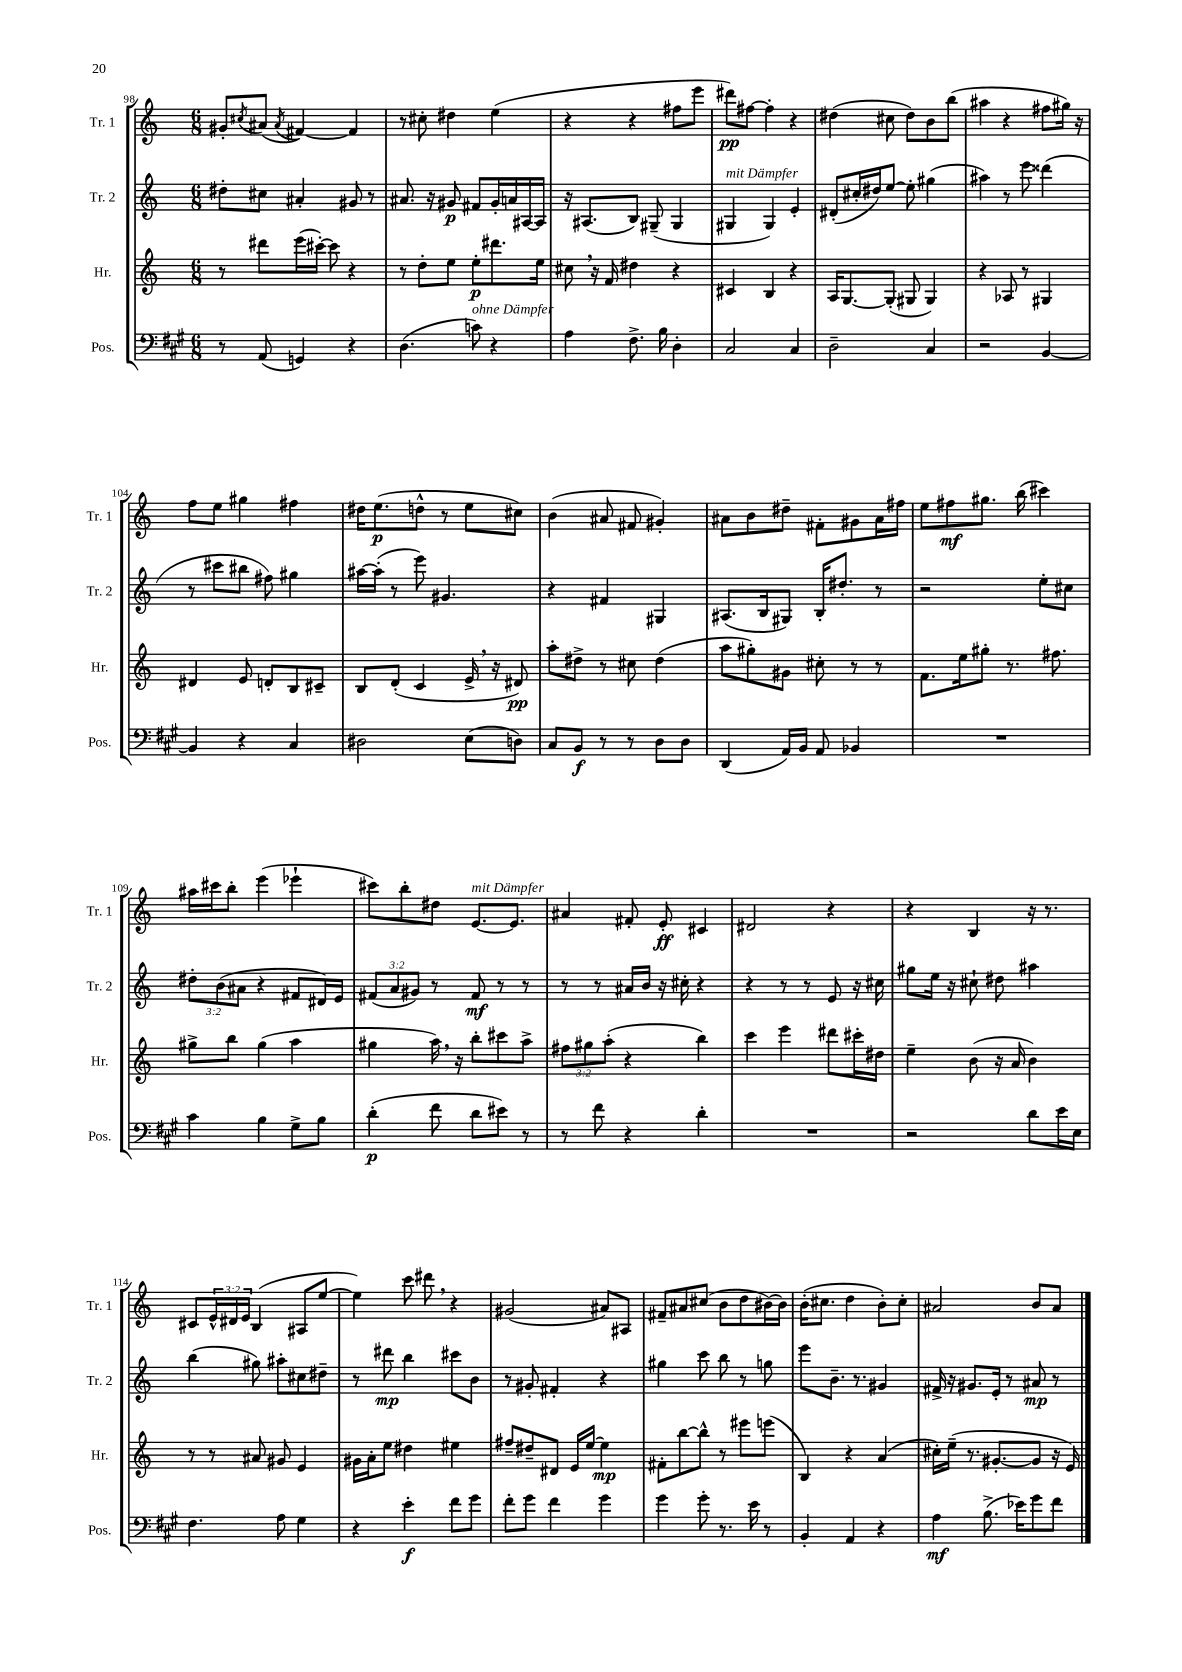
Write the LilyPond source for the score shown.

<<
\new StaffGroup <<
\new Staff = "s0" \with { instrumentName = "Tr. 1" shortInstrumentName = "Tr. 1" } {
    \clef treble \key c \major \numericTimeSignature \time 6/8 \override Staff.TupletNumber.text = #tuplet-number::calc-fraction-text
    gis'8-. \acciaccatura { cis''8 } ais'8( \acciaccatura { ais'8 } fis'4~) fis'4 |
    r8 cis''8-. dis''4 e''4( |
    r4 r4 fis''8 e'''8 |
    dis'''8\pp) fis''8~ fis''4-. r4 |
    dis''4( cis''8 dis''8) b'8 b''8( |
    ais''4 r4 fis''8 gis''16) r16 |
    f''8 e''8 gis''4 fis''4 |
    dis''16 e''8.\p( d''8-^ r8 e''8 cis''8) |
    b'4( ais'8 fis'8 gis'4-.) |
    ais'8 b'8 dis''8-- fis'8-. gis'8 ais'16 fis''16 |
    e''8 fis''8\mf gis''8. b''16( cis'''4) |
    ais''16 cis'''16 b''8-. e'''4( ees'''4-! |
    cis'''8) b''8-. dis''8 e'8.~^\markup { \italic "mit Dämpfer" } e'8. |
    ais'4 fis'8-. e'8-.\ff cis'4 |
    dis'2 r4 |
    r4 b4 r16 r8. |
    cis'8 \tuplet 3/2 { e'16-^ dis'16 e'16 } b4( ais8 e''8~ |
    e''4) c'''8 dis'''8 \breathe r4 |
    gis'2( ais'8) ais8 |
    fis'8-- ais'8 cis''8( b'8 d''8 bis'16~) bis'16 |
    b'16-.( cis''8. d''4 b'8-.) cis''8-. |
    ais'2 b'8 ais'8 \bar "|." |
}
\new Staff = "s1" \with { instrumentName = "Tr. 2" shortInstrumentName = "Tr. 2" } {
    \clef treble \key c \major \numericTimeSignature \time 6/8 \override Staff.TupletNumber.text = #tuplet-number::calc-fraction-text
    dis''8-. cis''8 ais'4-. gis'8 r8 |
    ais'8. r16 gis'8\p fis'8 gis'16-. a'16 ais16~ ais16 |
    r16 ais8.( b8) gis8--( gis4 |
    gis4^\markup { \italic "mit Dämpfer" } gis4) e'4-. |
    dis'8-.( cis''16-. dis''16) e''8~ e''8-. gis''4( |
    ais''4) r8 e'''8 disis'''4( |
    r8 cis'''8 bis''8 fis''8) gis''4 |
    ais''16~ ais''16-.( r8 e'''8) gis'4. |
    r4 fis'4 gis4 |
    ais8.( b16 gis8) b16-. dis''8.-. r8 |
    r2 e''8-. cis''8 |
    \tuplet 3/2 { dis''8-. b'8( ais'8 } r4 fis'8 dis'16) e'16 |
    \tuplet 3/2 { fis'8( a'8 gis'8) } r8 fis'8\mf r8 r8 |
    r8 r8 ais'16 b'16 r16 cis''16-. r4 |
    r4 r8 r8 e'8 r16 cis''16 |
    gis''8 e''16 r16 cis''8-! dis''8 ais''4 |
    b''4( gis''8) ais''8-. cis''8 dis''8-- |
    r8 dis'''8\mp b''4 cis'''8 b'8 |
    r8 gis'8-. fis'4-. r4 |
    gis''4 c'''8 b''8 r8 g''8 |
    e'''8 b'8.-- r8. gis'4 |
    fis'16-> r16 gis'8. e'16-. r8 ais'8\mp r8 \bar "|." |
}
\new Staff = "s2" \with { instrumentName = "Hr." shortInstrumentName = "Hr." } {
    \clef treble \key c \major \numericTimeSignature \time 6/8 \override Staff.TupletNumber.text = #tuplet-number::calc-fraction-text
    r8 dis'''8 e'''16( cis'''16~-.) cis'''8 r4 |
    r8 d''8-. e''8 e''8-.\p dis'''8. e''16 |
    cis''8 \breathe r16 f'16 dis''4 r4 |
    cis'4 b4 r4 |
    a16 g8.~ g8-.( gis8 gis4) |
    r4 aes8 r8 gis4 |
    dis'4 e'8 d'8-. b8 cis'8-- |
    b8 d'8-.( c'4 e'16-> \breathe r16 dis'8\pp) |
    a''8-. dis''8-> r8 cis''8 dis''4( |
    a''8 gis''8-.) gis'8 cis''8-. r8 r8 |
    f'8. e''16 gis''8-. r8. fis''8. |
    gis''8-> b''8 gis''4( a''4 |
    gis''4 a''16) \breathe r16 b''8-. cis'''8 a''8-> |
    \tuplet 3/2 { fis''8 gis''8 a''8-.( } r4 b''4) |
    c'''4 e'''4 dis'''8 cis'''16-. dis''16 |
    e''4-- b'8( r16 a'16 b'4) |
    r8 r8 ais'8 gis'8 e'4 |
    gis'16 a'16-. e''8 dis''4 eis''4 |
    fis''8-- dis''8-- dis'8 e'16 e''16~ e''4\mp |
    fis'8-. b''8~ b''8-^ r8 eis'''8 e'''8( |
    b4) r4 a'4( |
    cis''16-.) e''16--( r8. gis'8.~-. gis'8 r16 e'16) \bar "|." |
}
\new Staff = "s3" \with { instrumentName = "Pos." shortInstrumentName = "Pos." } {
    \clef bass \key a \major \numericTimeSignature \time 6/8
    r8 a,8( g,4) r4 |
    d4.( c'8^\markup { \italic "ohne Dämpfer" }) r4 |
    a4 fis8.-> b16 d4-. |
    cis2 cis4 |
    d2-- cis4 |
    r2 b,4~ |
    b,4 r4 cis4 |
    dis2 e8( d8) |
    cis8 b,8\f r8 r8 d8 d8 |
    d,4( a,16) b,16 a,8 bes,4 |
    R2. |
    cis'4 b4 gis8-> b8 |
    d'4-.\p( fis'8 d'8 eis'8) r8 |
    r8 fis'8 r4 d'4-. |
    R2. |
    r2 d'8 e'16 e16 |
    fis4. a8 gis4 |
    r4 e'4-.\f fis'8 gis'8 |
    fis'8-. gis'8 fis'4 gis'4 |
    gis'4 gis'8-. r8. e'16 r8 |
    b,4-. a,4 r4 |
    a4\mf b8.->( ees'16) gis'8 fis'8 \bar "|." |
}
>>
>>
\layout { \context { \Score currentBarNumber = #98 } }
